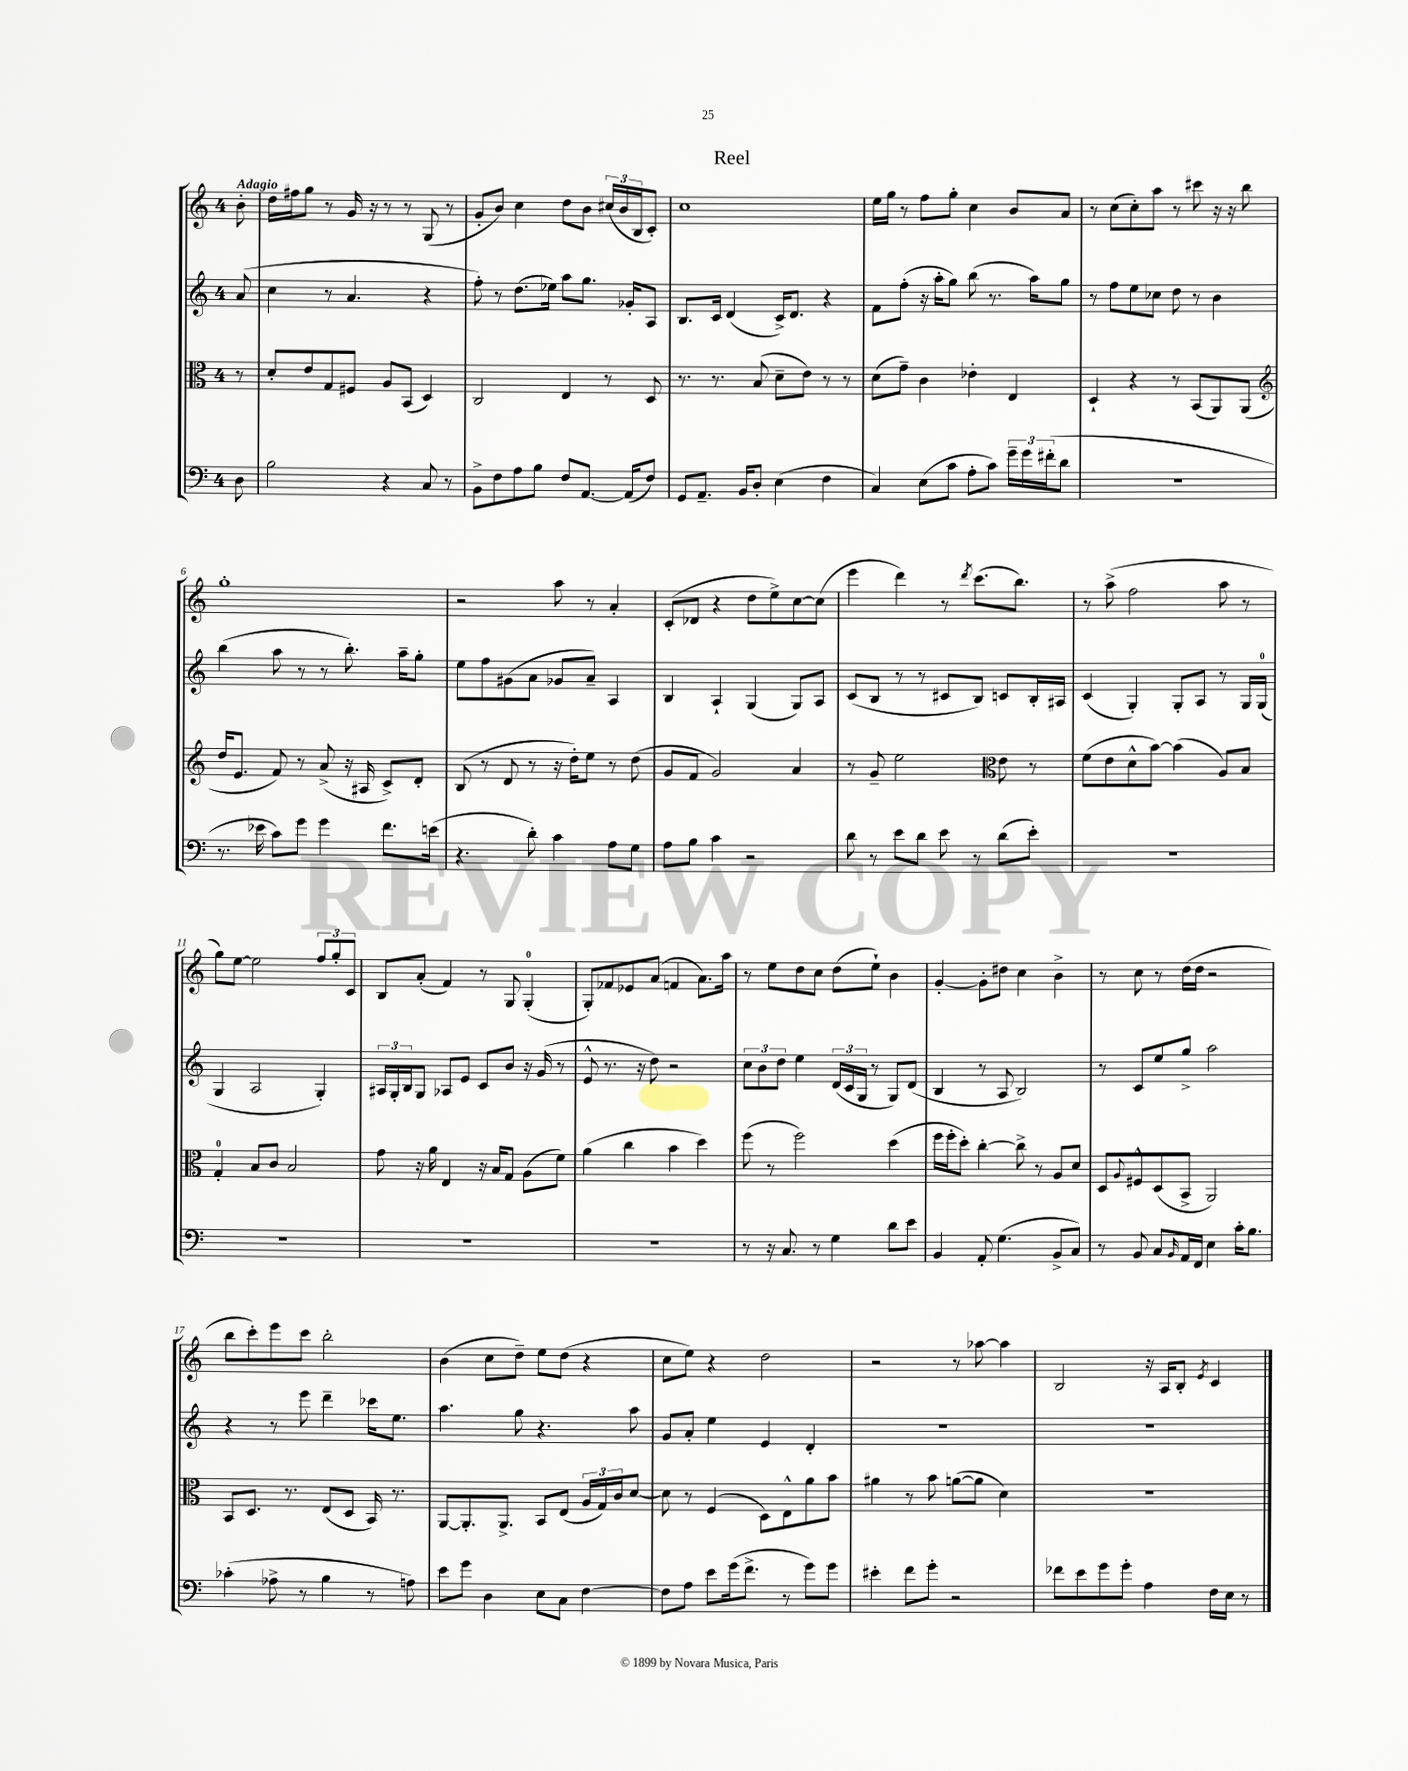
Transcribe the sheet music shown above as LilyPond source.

\header { title = "Reel" }
<<
\new StaffGroup <<
\new Staff = "s0" {
    \clef treble \key c \major \once \override Staff.TimeSignature.style = #'single-digit \time 4/4 \partial 8 \tempo "Adagio"
    b'8-. |
    d''16 fis''16 g''8 r8 g'16 r16 r8 r8 g8( r8 |
    g'8-. b'8) c''4 d''8 b'8 \tuplet 3/2 { cis''16( b'16 b16 } c'8-.) |
    c''1 |
    e''16 g''16 r8 f''8 g''8-. c''4 b'8 a'8 |
    r8 c''8( c''8-.) a''8 r8 cis'''8 r16 r16 b''8 |
    g''1-. |
    r2 a''8 r8 a'4-. |
    c'8-.( des'8 r4 d''8 e''8->) c''8~ c''8( |
    e'''4 d'''4) r8 \acciaccatura { d'''8 } c'''8.( b''8.) |
    r8 a''8->( f''2 a''8 r8 |
    g''8) e''8~ e''2 \tuplet 3/2 { f''8 g''8-. c'8 } |
    b8 a'8-.( f'4) r8 g8 g4-0-.( |
    g8-.) fes'8 ees'8 a'8( f'4 a'8.) a''16 |
    r8 e''8 d''8 c''8 d''8( e''8-!) b'4 |
    g'4~-. g'8-. dis''8 c''4 b'4-> |
    r8 c''8 r8 d''16( d''16 r2 |
    b''8 c'''8-.) e'''8 c'''8 b''2-. |
    b'4( c''8 d''8--) e''8 d''8( r4 |
    c''8 e''8) r4 d''2 |
    r2 r8 aes''8~ aes''4 |
    b2 r16 a16 b8-. \acciaccatura { e'8 } c'4 \bar "|." |
}
\new Staff = "s1" {
    \clef treble \key c \major \once \override Staff.TimeSignature.style = #'single-digit \time 4/4 \partial 8
    a'8( |
    c''4 r8 a'4. r4 |
    f''8-.) r8 d''8.( ees''16) a''8 g''8. ges'16-. a8 |
    b8. c'16 d'4( c'16->) d'8. r4 |
    f'8 f''8-.( r16 a''16-. g''8) b''8( r8. a''16) g''8 |
    r8 f''8 e''8 ces''8 d''8 r8 b'4 |
    b''4( a''8 r8 r8 b''8.-.) a''16-- g''8-. |
    e''8 f''8 gis'8( a'8 ges'8 a'8--) a4 |
    b4 a4-! g4( g8) a8 |
    c'8( b8 r8 r8 cis'8 b8) c'8 b16-. ais16 |
    c'4( g4-.) g8-. a8 r8 g16 g16-0( |
    g4 a2 g4-.) |
    \tuplet 3/2 { ais16 g16-. b16 } g8 aes8 e'8 c'8 b'8 r16 g'16( r8 |
    e'8-^ r8. r16 d''8) r2 |
    \tuplet 3/2 { c''8 b'8 d''8 } e''4 \tuplet 3/2 { d'16( c'16 g16 } r8 g8) d'8( |
    b4 r8 a8 b2) |
    r8 c'8 e''8 g''8-> a''2 |
    r4 r8 e'''8 d'''4-- ces'''16 e''8. |
    a''4. g''8 r4. a''8 |
    g'8 a'8-. e''4 e'4 d'4-. |
    R1 |
    R1 \bar "|." |
}
\new Staff = "s2" {
    \clef alto \key c \major \once \override Staff.TimeSignature.style = #'single-digit \time 4/4 \partial 8
    r8 |
    d'8-. e'8 g8 fis8 a8 b,8( d4) |
    c2 e4 r8 d8 |
    r8. r8. b8( d'8-- e'8) r8 r8 |
    d'8( g'8--) c'4 ees'4-. e4 |
    d4-! r4 r8 b,8( a,8) a,8( |
    \clef treble d''16 e'8. f'8) r8 a'8->( r16 ais16 c'8->) d'8-. |
    b8( r8 d'8 r8 r16 d''16-.) e''8 r8 d''8( |
    g'8 f'8 g'2) a'4 |
    r8 g'8-- e''2 \clef alto e'8 r8 |
    f'8( e'8 d'8-^ b'8~) b'4( a8) b8 |
    g4-0-. b8 c'8 b2 |
    g'8 r16 a'16 e4 r16 b16 g8 a8( f'8) |
    a'4( c''4 b'4 d''4) |
    f''8( r8 f''2) d''4( |
    f''16 f''16-. d''8-.) c''4~-. c''8-> r8 a8 d'8 |
    d8 \appoggiatura { a8 } fis8-^ d8( b,8-> a,2) |
    b,8 d8. r8. e8( d8 b,16) r8. |
    a,8~ a,8.-. a,8.-> b,8 e8( \tuplet 3/2 { a16 g16) c'16 } d'8~ |
    d'8 r8 f4( d8) e8-^ a'8 b'8 |
    ais'4 r8 b'8 a'8~( a'8 d'4) |
    R1 \bar "|." |
}
\new Staff = "s3" {
    \clef bass \key c \major \once \override Staff.TimeSignature.style = #'single-digit \time 4/4 \partial 8
    d8 |
    b2 r4 c8 r8 |
    b,8-> f8 a8 b8 f8 a,8.~ a,16( f8) |
    g,8 a,8.-- b,16 d8-. e4( f4 |
    c4) e8( c'8 a8-. c'8) \tuplet 3/2 { g'16-- g'16 fis'16-.( } d'8 |
    R1 |
    r8. ees'16 c'8) g'8 g'4 f'8. e'16( |
    r4. d'8-.) c'4 a8 g8 |
    a8 b8 c'4 r2 |
    d'8 r8 e'8 d'8 e'8 r8 d'8( e'8-.) |
    R1 |
    R1 |
    R1 |
    R1 |
    r8 r16 c8. r8 g4 d'8 e'8 |
    b,4 a,8-. g4.( b,8-> c8) |
    r8 b,8 c8 \grace { b,16 } a,16 f,16 e4 c'16-. b8. |
    ces'4-.( aes8-> r8 b4 r8 a8) |
    e'8 g'8 d4 e8 c8 f4~ |
    f8 a8 e'8 g'16( f'8.-> r8 g'8) g'8 |
    eis'4-. f'8 g'8-. r2 |
    fes'8 e'8 g'8 g'8-. a4 f16 e16 r8 \bar "|." |
}
>>
>>
